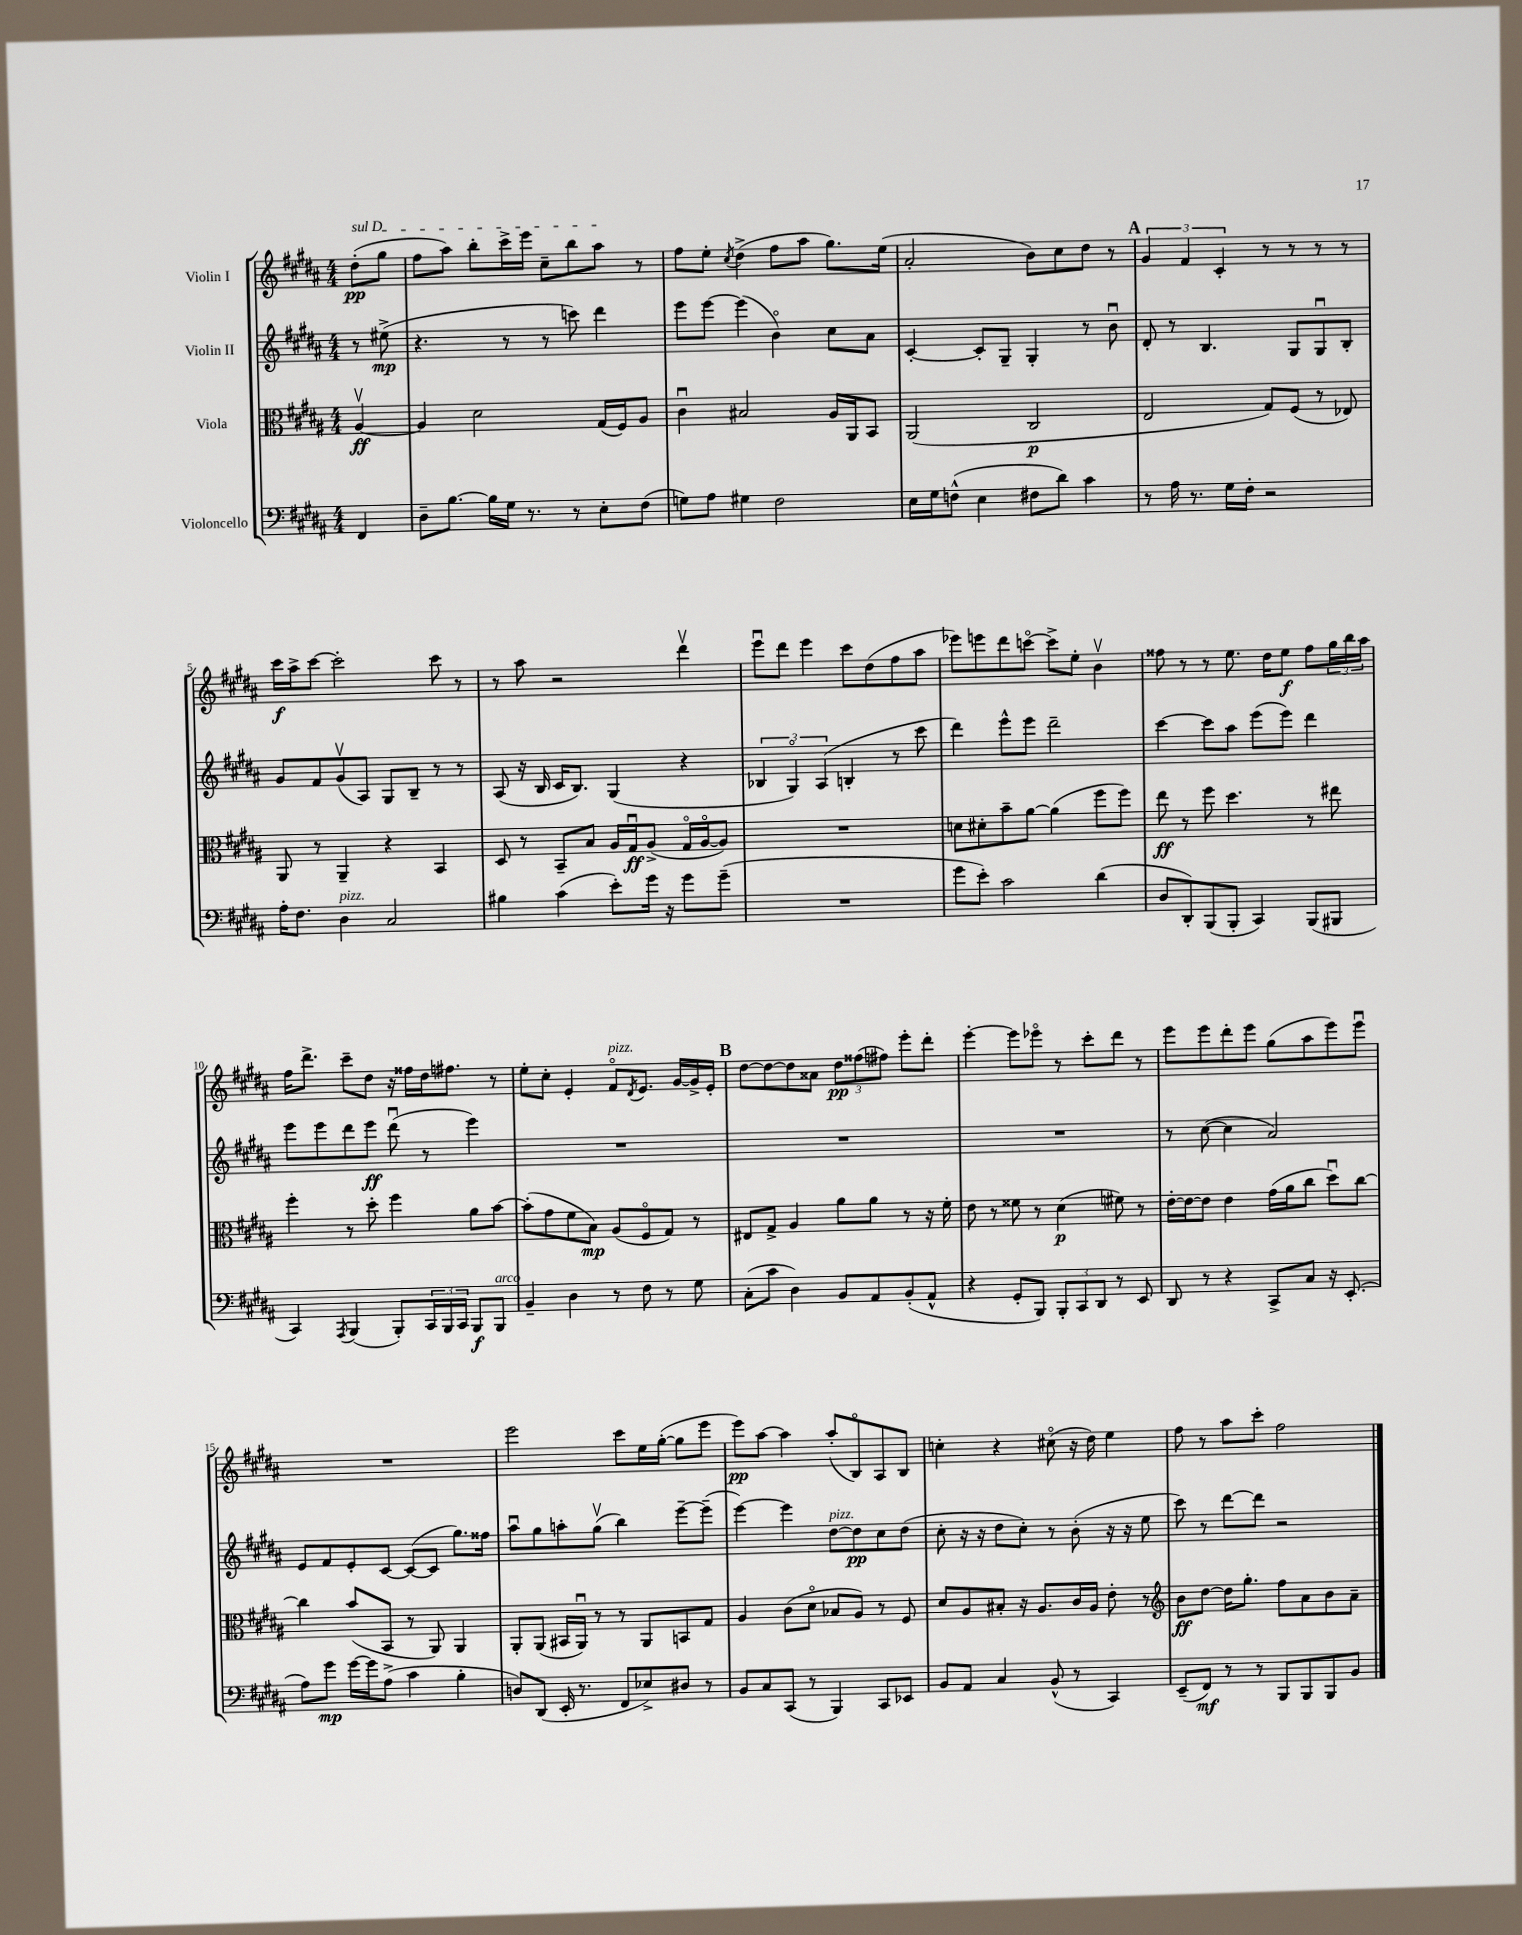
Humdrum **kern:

**kern	**dynam	**kern	**dynam	**kern	**dynam	**kern	**dynam
*part4	*part4	*part3	*part3	*part2	*part2	*part1	*part1
*staff4	*staff4	*staff3	*staff3	*staff2	*staff2	*staff1	*staff1
*I"Violoncello	*	*I"Viola	*	*I"Violin II	*	*I"Violin I	*
*clefF4	*	*clefC3	*	*clefG2	*	*clefG2	*
*k[f#c#g#d#a#]	*	*k[f#c#g#d#a#]	*	*k[f#c#g#d#a#]	*	*k[f#c#g#d#a#]	*
*M4/4	*	*M4/4	*	*M4/4	*	*M4/4	*
=	=	=	=	=	=	=	=
!	!	!	!	!	!	!LO:TX:a:i:t=sul D	!
4FF#/	.	[4A#v/	ff	8r	.	(8dd#'\L	pp
.	.	.	.	(8ee#X^\	mp	8gg#\J	.
=1	=1	=1	=1	=1	=1	=1	=1
8D#~\L	.	4A#/]	.	4.r	.	8ff#\L	.
[8.B\J	.	.	.	.	.	8aa#\J)	.
.	.	2d#\	.	.	.	8bb'\L	.
16B\LL]	.	.	.	.	.	.	.
16G#\JJ	.	.	.	8r	.	16ccc#^\L	.
8.r	.	.	.	.	.	16eee\JJ	.
.	.	.	.	8r	.	8cc#~\L	.
8r	.	.	.	8cccn\)	.	8bb\	.
8E'\L	.	(16G#/LL	.	4ddd#\	.	8aa#\J	.
.	.	16F#/J)	.	.	.	.	.
(8F#\J	.	8A#/J	.	.	.	8r	.
=2	=2	=2	=2	=2	=2	=2	=2
8Gn\L)	.	4c#u\	.	8eee\L	.	8ff#\L	.
8A#\J	.	.	.	[8eee\J	.	8ee'\J	.
.	.	.	.	.	.	8qcc#/	.
4G#X\	.	2B#X/	.	(4eee\]	.	(4dd#^\	.
2F#\	.	.	.	4b\)	.	8ff#\L	.
.	.	.	.	.	.	8aa#\J	.
.	.	16A#/LL	.	8cc#\L	.	8.gg#\L)	.
.	.	16AA#/J	.	.	.	.	.
.	.	8BB/J	.	8a#\J	.	.	.
.	.	.	.	.	.	(16ee\Jk	.
=3	=3	=3	=3	=3	=3	=3	=3
16E\LL	.	(2AA#/	.	[4c#'/	.	2a#'/	.
16G#\J	.	.	.	.	.	.	.
(8Fn^^\J	.	.	.	.	.	.	.
4E\	.	.	.	8c#'/L]	.	.	.
.	.	.	.	8G#~/J	.	.	.
8F#X\L	.	2C#/	p	4G#'/	.	8b\L)	.
8d#\J)	.	.	.	.	.	8cc#\	.
4c#\	.	.	.	8r	.	8dd#\J	.
.	.	.	.	8bu\	.	8r	.
!!LO:REH:place=s1:t=A
=4	=4	=4	=4	=4	=4	=4	=4
8r	.	2E/	.	8d#'/	.	6g#/	.
16A#\	.	.	.	8r	.	.	.
.	.	.	.	.	.	6f#/	.
8.r	.	.	.	.	.	.	.
.	.	.	.	4.B/	.	.	.
.	.	.	.	.	.	6c#'/	.
16G#\LL	.	.	.	.	.	.	.
16F#'\JJ	.	.	.	.	.	.	.
2r	.	8G#/L)	.	.	.	8r	.
.	.	(8F#/J	.	8G#/L	.	8r	.
.	.	8r	.	8G#u/	.	8r	.
.	.	8E-X/)	.	8B'/J	.	8r	.
!!LO:LB:g=z
=5	=5	=5	=5	=5	=5	=5	=5
16A#'\KL	.	8AA#/	.	8g#/L	.	16ccc#\LL	f
8.F#\J	.	.	.	.	.	16aa#^\J	.
.	.	8r	.	8f#/	.	[8ccc#\J	.
!LO:TX:a:i:t=pizz.	!	!	!	!	!	!	!
4D#\	.	4AA#~/	.	(8g#v/	.	2ccc#'\]	.
.	.	.	.	8A#/J)	.	.	.
2C#/	.	4r	.	8G#/L	.	.	.
.	.	.	.	8B~/J	.	.	.
.	.	4BB/	.	8r	.	8ccc#\	.
.	.	.	.	8r	.	8r	.
=6	=6	=6	=6	=6	=6	=6	=6
4B#X\	.	8D#/	.	(8A#/	.	8r	.
.	.	8r	.	16r	.	8aa#\	.
.	.	.	.	16B/	.	.	.
(4c#\	.	8BB~/L	.	16c#/KL	.	2r	.
.	.	.	.	8.B/J)	.	.	.
.	.	8B/J	.	.	.	.	.
8e'\L)	.	16A#/LL	.	(4G#/	.	.	.
.	.	16G#u/J	ff	.	.	.	.
16g#\Jk	.	(8A#^/J	.	.	.	.	.
16r	.	.	.	.	.	.	.
8g#\L	.	16G#/LL	.	4r	.	4ddd#v\	.
.	.	[16A#/J	.	.	.	.	.
(8g#~\J	.	8A#/J])	.	.	.	.	.
=7	=7	=7	=7	=7	=7	=7	=7
1r	.	1r	.	6B-X/	.	8eeeu\L	.
.	.	.	.	.	.	8ddd#\J	.
.	.	.	.	6G#/)	.	.	.
.	.	.	.	.	.	4eee\	.
.	.	.	.	(6A#/	.	.	.
.	.	.	.	4Bn'/	.	8ccc#\L	.
.	.	.	.	.	.	(8dd#\	.
.	.	.	.	8r	.	8ff#\	.
.	.	.	.	8ccc#\	.	8aa#\J	.
=8	=8	=8	=8	=8	=8	=8	=8
8g#\L	.	8dn\L	.	4ddd#\)	.	8eee-X\L)	.
8e'\J)	.	8d#X'\	.	.	.	8eeen\	.
2c#\	.	8b~\	.	8eee^^\L	.	8ddd#\	.
.	.	[8a#\J	.	8eee\J	.	[8cccn\J	.
.	.	(4a#\]	.	2ddd#~\	.	8ccc^\L]	.
.	.	.	.	.	.	8ee'\J	.
(4d#\	.	8ff#\L	.	.	.	4bv\	.
.	.	8ff#\J)	.	.	.	.	.
=9	=9	=9	=9	=9	=9	=9	=9
8D#/L	.	8ee\	ff	[4ccc#\	.	8ff##X\	.
8DD#'/)	.	8r	.	.	.	8r	.
(8BBB/	.	8ff#\	.	8ccc#\L]	.	8r	.
8BBB'/J	.	4.dd#\	.	8aa#\J	.	8.ee\	.
4CC#/)	.	.	.	(8eee\L	.	.	.
.	.	.	.	.	.	16dd#\KL	.
.	.	.	.	8eee\J)	.	8ee\J	f
(8BBB/L	.	8r	.	4ddd#\	.	8ff##\L	.
8BBB#X/J	.	8ee#X\	.	.	.	24gg#\L	.
.	.	.	.	.	.	24bb\	.
.	.	.	.	.	.	24aa#\JJ	.
!!LO:LB:g=z
=10	=10	=10	=10	=10	=10	=10	=10
4CC#/)	.	4ff#'\	.	8eee\L	.	16ff#\KL	.
.	.	.	.	.	.	8.ddd#^\J	.
.	.	.	.	8eee\	.	.	.
8qAAA#/	.	.	.	.	.	.	.
(4BBB/	.	8r	.	8ddd#\	.	8ccc#~\L	.
.	.	8dd#'\	.	8eee\J	ff	8dd#\J	.
8BBB'/L)	.	4ff#\	.	(8ddd#u\	.	16r	.
.	.	.	.	.	.	16ff##X\LL	.
24CC#/L	.	.	.	8r	.	16dd#\J	.
24BBB/	.	.	.	.	.	.	.
.	.	.	.	.	.	8.ff#X\J	.
24CC#/JJ	.	.	.	.	.	.	.
8BBB/L	f	8a#\L	.	4eee\)	.	.	.
!LO:TX:a:i:t=arco	!	!	!	!	!	!	!
8BBB/J	.	[8b\J	.	.	.	8r	.
=11	=11	=11	=11	=11	=11	=11	=11
4BB~/	.	(8b'\L]	.	1r	.	8ee'\L	.
.	.	8g#\	.	.	.	8cc#'\J	.
4D#\	.	8f#\	.	.	.	4e'/	.
.	.	8B\J)	mp	.	.	.	.
!	!	!	!	!	!	!LO:TX:a:i:t=pizz.	!
8r	.	(8A#/L	.	.	.	8f#/L	.
.	.	.	.	.	.	8qd#/	.
8F#\	.	8F#/	.	.	.	8.e/J	.
8r	.	8G#/J)	.	.	.	.	.
.	.	.	.	.	.	[16g#/LL	.
8G#\	.	8r	.	.	.	16g#^/]	.
.	.	.	.	.	.	16e'/JJ	.
!!LO:REH:place=s1:t=B
=12	=12	=12	=12	=12	=12	=12	=12
(8C#'\L	.	8E#X/L	.	1r	.	[8dd#\L	.
8c#\J	.	8G#^/J	.	.	.	8dd#\_	.
4D#\)	.	4A#/	.	.	.	8dd#\]	.
.	.	.	.	.	.	8a##X\J	.
8BB/L	.	8a#\L	.	.	.	12dd#\L	pp
.	.	.	.	.	.	(12ff##X\	.
8AA#/	.	8a#\J	.	.	.	.	.
.	.	.	.	.	.	12ff#X\J)	.
(8BB'/	.	8r	.	.	.	8eee'\L	.
8AA#^^/J	.	16r	.	.	.	8ddd#'\J	.
.	.	16f#'\	.	.	.	.	.
=13	=13	=13	=13	=13	=13	=13	=13
4r	.	8e\	.	1r	.	[4eee'\	.
.	.	8r	.	.	.	.	.
8GG#'/L	.	8f##X\	.	.	.	8eee\L]	.
8BBB/J)	.	8r	.	.	.	8eee-X\J	.
12BBB'/L	.	(4d#\	p	.	.	8r	.
12CC#/	.	.	.	.	.	.	.
.	.	.	.	.	.	8ccc#'\L	.
12DD#/J	.	.	.	.	.	.	.
8r	.	8f#X\)	.	.	.	8ddd#\J	.
8EE/	.	8r	.	.	.	8r	.
=14	=14	=14	=14	=14	=14	=14	=14
8DD#/	.	[16e'\LL	.	8r	.	8eee\L	.
.	.	16e\J_	.	.	.	.	.
8r	.	8e\J]	.	([8cc#\	.	8eee\	.
4r	.	4e\	.	4cc#\]	.	8ddd#'\	.
.	.	.	.	.	.	8eee\J	.
8CC#^/L	.	(16g#\LL	.	2a#/)	.	(8gg#\L	.
.	.	16a#\J	.	.	.	.	.
8C#/J	.	8cc#\J	.	.	.	8aa#\	.
16r	.	8dd#u\L)	.	.	.	8eee\)	.
(8.EE'/	.	.	.	.	.	.	.
.	.	[8cc#\J	.	.	.	8eeeu\J	.
!!LO:LB:g=z
=15	=15	=15	=15	=15	=15	=15	=15
8A#\L)	.	4cc#\]	.	8e/L	.	1r	.
8g#\J	mp	.	.	8f#/	.	.	.
[16g#\LL	.	(8b/L	.	8e'/	.	.	.
16g#\J]	.	.	.	.	.	.	.
(8A#^\J	.	8BB/J	.	[8c#/J	.	.	.
4c#\	.	8r	.	(8c#/L_	.	.	.
.	.	8AA#/)	.	8c#/J]	.	.	.
4B'\	.	4AA#/	.	8.gg#\L)	.	.	.
.	.	.	.	16ff##X\Jk	.	.	.
=16	=16	=16	=16	=16	=16	=16	=16
8Dn/L)	.	8AA#'/L	.	8aa#u\L	.	2eee\	.
(8DD#/J	.	(8AA#/J	.	8gg#\	.	.	.
16EE'/	.	16BB#X/LL	.	8aan'\	.	.	.
8.r	.	16AA#u/JJ)	.	.	.	.	.
.	.	8r	.	(8gg#v\J	.	.	.
8FF#/L	.	8r	.	4bb\)	.	8ccc#\L	.
8E-X^/)	.	8AA#/L	.	.	.	16ee\L	.
.	.	.	.	.	.	([16gg#'\JJ	.
8D#X/J	.	8BBn/	.	[8eee~\L	.	8gg#\L]	.
8r	.	8G#/J	.	(8eee~\J]	.	8eee\J	.
=17	=17	=17	=17	=17	=17	=17	=17
8BB/L	.	4A#/	.	[4eee\)	.	8eee\L)	pp
8C#/	.	.	.	.	.	[8aa#\J	.
(8CC#/J	.	(8c#\L	.	4eee\]	.	4aa#\]	.
8r	.	8d#\J	.	.	.	.	.
!	!	!	!	!LO:TX:a:i:t=pizz.	!	!	!
4BBB/)	.	8B-X/L	.	[8dd#\L	.	(8aa#'/L	.
.	.	8A#/J)	.	8dd#\]	pp	8B/)	.
8CC#/L	.	8r	.	8cc#\	.	8A#/	.
8EE-X/J	.	8F#/	.	(8dd#\J	.	8B/J	.
=18	=18	=18	=18	=18	=18	=18	=18
8BB/L	.	8d#/L	.	8cc#'\	.	4ccn'\	.
8AA#/J	.	8A#/	.	16r	.	.	.
.	.	.	.	16r	.	.	.
4C#/	.	8B#X'/J	.	8dd#\L	.	4r	.
.	.	16r	.	8cc#'\J)	.	.	.
.	.	8.A#/L	.	.	.	.	.
(8BB^^/	.	.	.	8r	.	(8cc#X\	.
8r	.	16c#/L	.	(8b'\	.	16r	.
.	.	16A#/JJ	.	.	.	16dd#\)	.
4CC#/)	.	8e'\	.	16r	.	4ee\	.
.	.	.	.	16r	.	.	.
.	.	8r	.	8ee\	.	.	.
=19	=19	=19	=19	=19	=19	=19	=19
*	*	*clefG2	*	*	*	*	*
(8EE~/L	.	8b\L	ff	8ccc#\)	.	8ff#\	.
8FF#/J)	mf	[8dd#\J	.	8r	.	8r	.
8r	.	16dd#\KL]	.	[8ddd#\L	.	8aa#\L	.
.	.	8.gg#'\J	.	.	.	.	.
8r	.	.	.	8ddd#\J]	.	8ccc#'\J	.
8BBB/L	.	8ff#\L	.	2r	.	2ff#\	.
8BBB/	.	8a#\	.	.	.	.	.
8BBB/	.	8b\	.	.	.	.	.
8BB/J	.	8a#~\J	.	.	.	.	.
==	==	==	==	==	==	==	==
*-	*-	*-	*-	*-	*-	*-	*-
